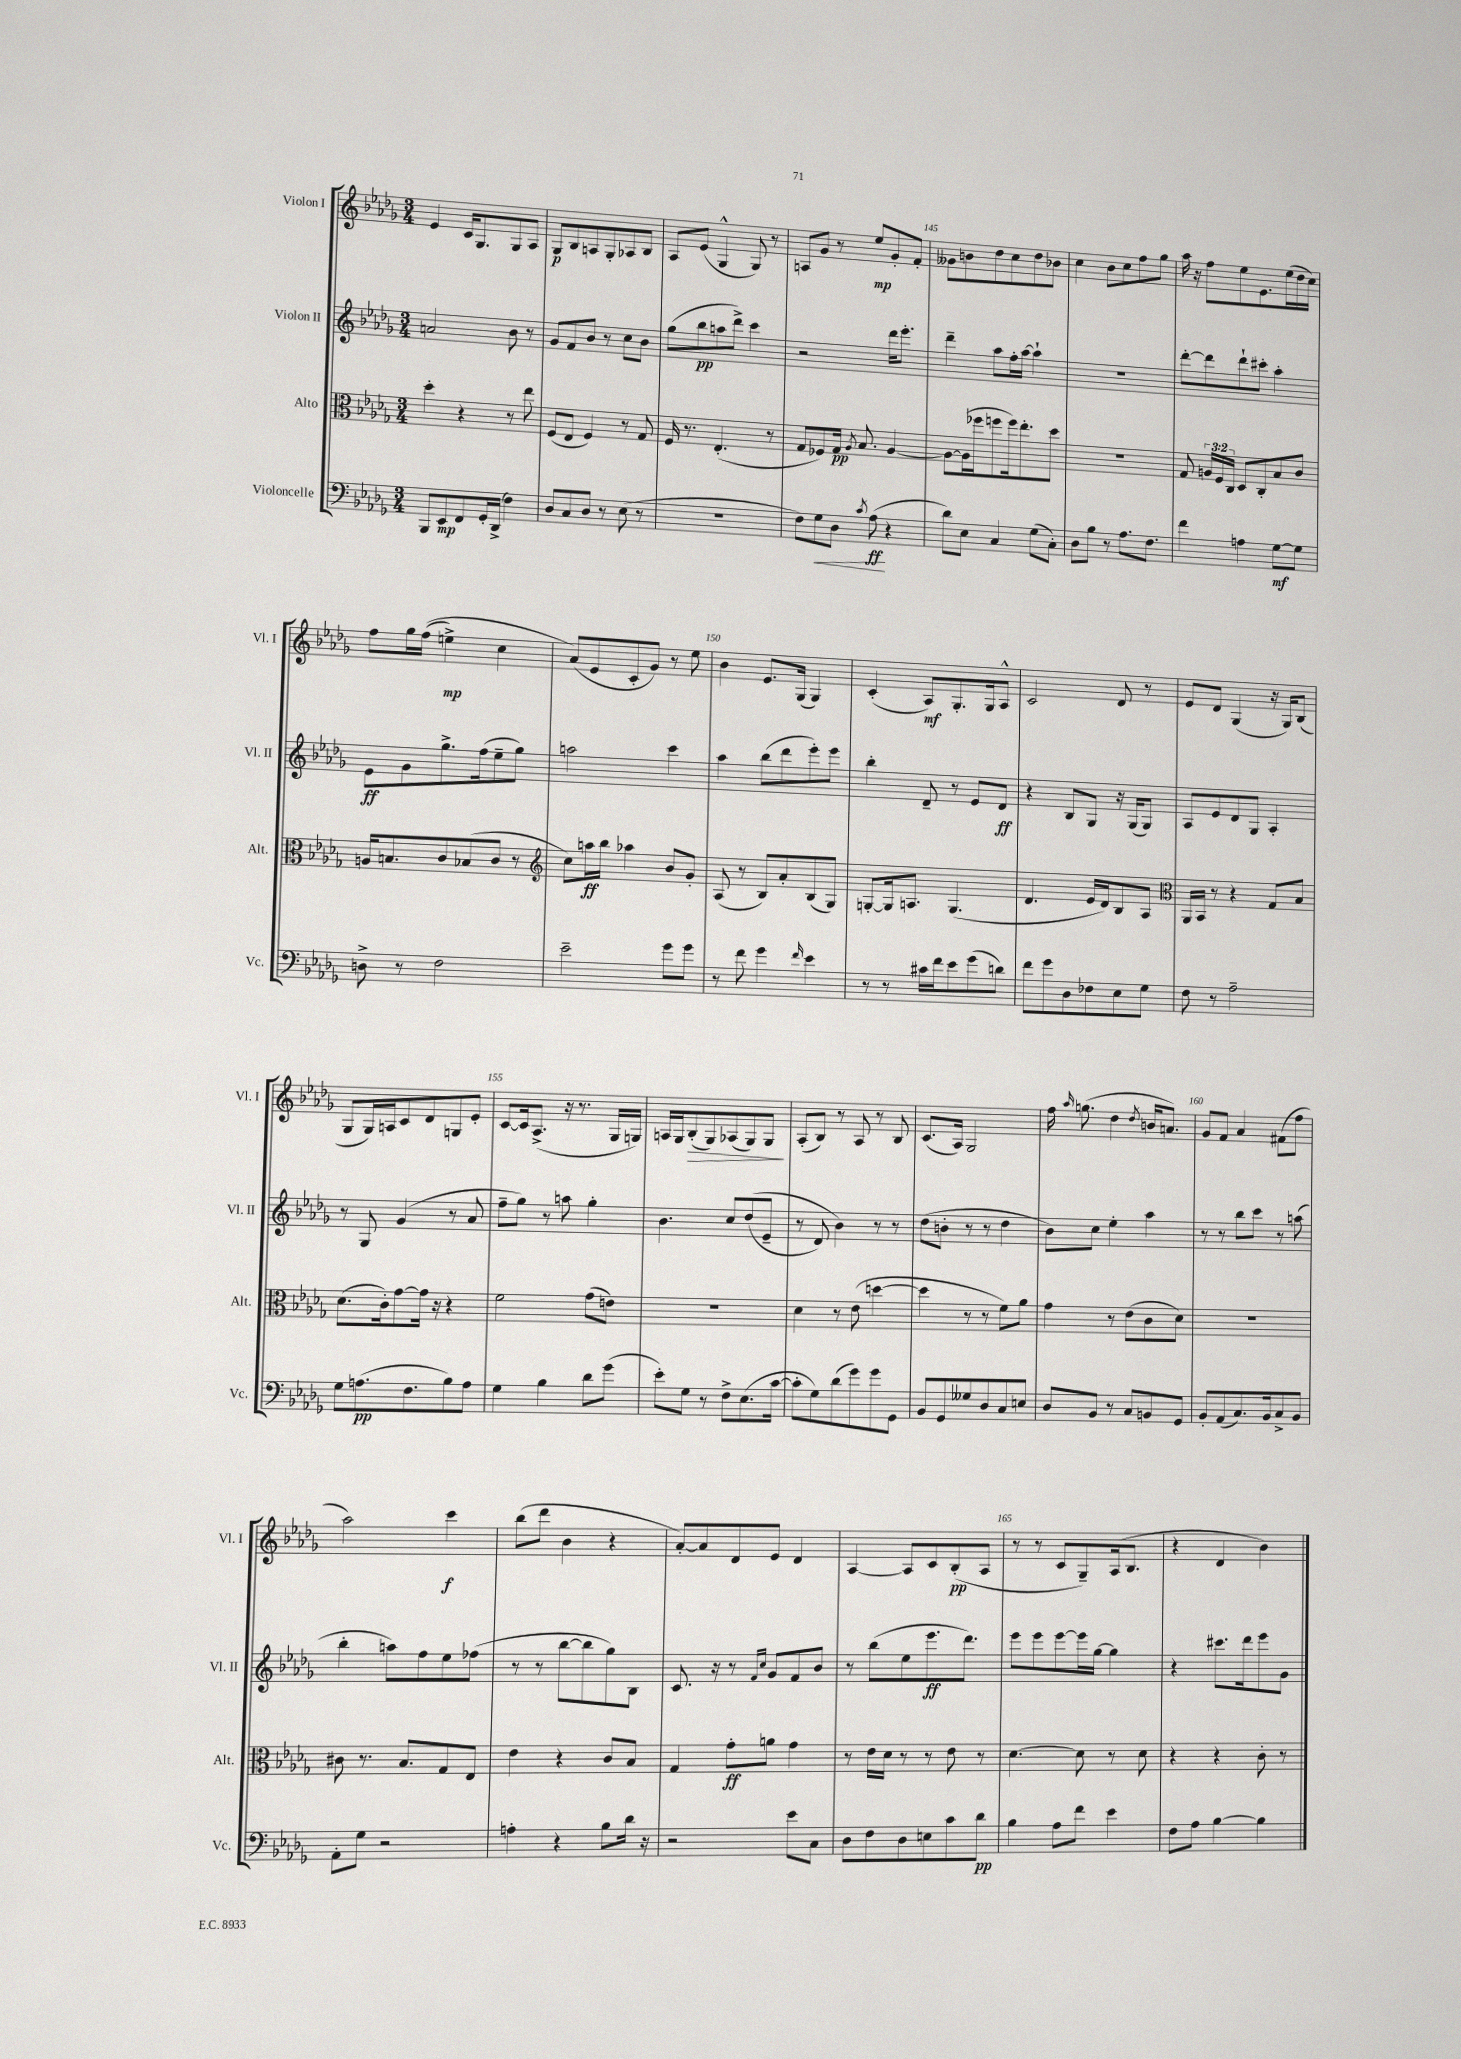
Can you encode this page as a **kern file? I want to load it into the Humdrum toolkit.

**kern	**kern	**kern	**kern
*staff4	*staff3	*staff2	*staff1
*clefF4	*clefC3	*clefG2	*clefG2
*k[b-e-a-d-g-]	*k[b-e-a-d-g-]	*k[b-e-a-d-g-]	*k[b-e-a-d-g-]
*M3/4	*M3/4	*M3/4	*M3/4
8BBB-	4dd-'	2a	4e-
8EE-	.	.	.
8FF	4r	.	16c
.	.	.	8.G-
16GG-'	.	.	.
(16DD-^	.	.	.
4F)	8r	8b-	8G-
.	8ee-	8r	8A-
=	=	=	=
8D-	(8F	8g-	8G-
8C	8E-	8f	8B-
8D-	4F)	8b-	8A
8r	.	8r	8G-'
(8E-	8r	8cc	8A-
8r	8G-	8b-	8B-
=	=	=	=
2.r	16F	(8gg-	8A-
.	8.r	.	.
.	.	8bb-	(8e-
.	(4.E-'	8aa	4G-^^
.	.	8ddd-^)	.
.	.	4ccc	8G-)
.	8r	.	8r
=	=	=	=
8F)	8G-	2r	8A
8G-	8F-)	.	8g-
8D-	16G-	.	8r
.	8qA-	.	.
.	8.B-	.	.
8qc	.	.	.
(8A-	.	.	8ee-
4r	[4A-	16ddd-	8g-'
.	.	8.eee-'	.
.	.	.	8f'
=	=	=	=
8d-)	8A-_	4ddd-~	8g--
8E-	(16A-]	.	8b
.	16ff-	.	.
4C	8ff	8aa-	8dd-
.	16ff)	16ff'	8cc
.	8.ee-'	[16aa-	.
(8G-	.	4aa-`]	8dd-
8C')	8dd-	.	8b-
=	=	=	=
8D-	2.r	2.r	4cc
8B-	.	.	.
8r	.	.	8b-
8.A-	.	.	8cc
.	.	.	8ff
8.F	.	.	.
.	.	.	8gg-
=	=	=	=
4f	8G-	[8ddd-'	16aa-
.	.	.	16r
.	24A	8ddd-]	8ff
.	24F	.	.
.	24C	.	.
4A	8D-	8ddd-`	8ee-
.	8C'	8ccc#'	8.e-
[8G-	8B-	4aa-'	.
.	.	.	(16ee-
8G-]	8c	.	16dd-
.	.	.	16cc)
=	=	=	=
8D^	16A	8e-	8ff
.	8.B	.	.
8r	.	8g-	16gg-
.	.	.	&((16ff
2F	8c	8.gg-^	4ee^)
.	(8B-	.	.
.	.	(16ff	.
.	8c	8ee-~	4cc
.	8r	8gg-)	.
=	=	=	=
*	*clefG2	*	*
2e-~	8cc)	2aa	(8a-&)
.	16aa	.	8e-
.	16bb-	.	.
.	4aa-	.	8c'
.	.	.	8g-)
8g-	8b-	4ccc	8r
8g-	8g-'	.	8ee-
=	=	=	=
8r	(8A-	4aa-	4b-
8f	8r	.	.
4g-	8B-)	(8bb-	8.e-
.	8a-'	8ddd-	.
.	.	.	(16G-
16qqf	.	.	.
4e-	(8B-	8eee-')	4G-)
.	8G-)	8eee-	.
=	=	=	=
8r	[8G'	4bb-'	(4c'
8r	16G]	.	.
.	8.A	.	.
16c#	.	8d-~	8A-)
16f	.	.	.
8e-	(4.G	8r	8.G-'
(8g-	.	8e-	.
.	.	.	16G-
8d)	.	8d-	8A-^^
=	=	=	=
8f	4.d-	4r	2c
8g-	.	.	.
8D-	.	8B-	.
8F-	16e-	8G-	.
.	16d-)	.	.
8E-	8B-	16r	8d-
.	.	(16G-	.
8G-	8A-	8G-)	8r
=	=	=	=
*	*clefC3	*	*
8F	16AA-	8A-	8e-
.	16BB-	.	.
8r	8r	8e-	8d-
2A-~	4r	8d-	(4G-
.	.	8G-	.
.	8G-	4A-'	16r
.	.	.	16G-)
.	8B-	.	(8B-
=	=	=	=
8G-	(8.d-	8r	8G-
(8.A	.	8G-	16G-)
.	16c')	.	16A
.	[8g-	(4g-	8c
8.F	.	.	.
.	16g-]	.	8d-
.	16r	.	.
8B-)	4r	8r	8G
8A	.	8a-	8e-'
=	=	=	=
4G-	2f	8ff~	[8c
.	.	8gg-)	16c]
.	.	.	(8.A-^
4B-	.	8r	.
.	.	8aa	16r
.	.	.	8.r
8d-	(8g-	4gg-'	.
(8g-	8e)	.	16G-
.	.	.	16G)
=	=	=	=
8e-')	2.r	4.b-	16A
.	.	.	16G-
8G-	.	.	(8B-'
8r	.	.	8G-)
8F^	.	8cc	(8A-
(8.E-	.	&((8dd-	8G-)
.	.	8e-~	8G-
[16c	.	.	.
=	=	=	=
8c']	4d-	8r	(8A-'
8G-)	.	8d-)	8B-)
(8d-	8r	4b-&)	8r
8g-)	(8e-	.	8A-
8g-	[4dd	8r	8r
8GG-	.	8r	8B-
=	=	=	=
8BB-	4dd]	(8dd-	(8.c
8GG-	.	8b'	.
.	.	.	16A-)
8G--	8r	8r	2G-
8D-	8r	8r	.
8C	8f)	4dd-	.
8E	8a-	.	.
=	=	=	=
8D-	4g-	8b-)	16ff
.	.	.	16qqaa-
.	.	.	(8.gg
8BB-	.	8cc	.
8r	8r	4ee-'	4dd-
8C	(8e-	.	.
.	.	.	8qdd-
8BB	8c	4aa-	16b
.	.	.	8.a)
8GG-	8d-)	.	.
=	=	=	=
8BB-'	2.r	8r	8g-
(8AA-	.	8r	8f
8.C)	.	8bb-	4a-
.	.	8ccc	.
16BB-	.	.	.
8C^	.	8r	(8f#
8BB-	.	(8aa	8ff
=	=	=	=
8AA-'	8c#	4bb-'	2aa-)
8G-	8.r	.	.
2r	.	8aa)	.
.	8.B-	.	.
.	.	8ff	.
.	8G-	8ee-	4ccc
.	8E-	(8ff-	.
=	=	=	=
4A'	4e-	8r	(8bb-
.	.	8r	8ddd-
4r	4r	[8bb-	4b-
.	.	8bb-]	.
8B-	8c	8gg-)	4r
16d-	8B-	8B-	.
16r	.	.	.
=	=	=	=
2r	4G-	8.c	[8a-')
.	.	.	8a-]
.	.	16r	.
.	8g-'	8r	8d-
.	.	16qqf	.
.	.	16qqcc	.
.	8a	8g-	8e-
8e-	4g-	8f	4d-
8C	.	8b-	.
=	=	=	=
8D-	8r	8r	[4A-
8F	16e-	(8bb-	.
.	16d-	.	.
8D-	8r	8ee-	8A-]
8E	8r	8.eee-	8c
8c	8e-	.	(8B-'
.	.	8.ddd-)	.
8d-	8r	.	8A-
=	=	=	=
4B-	[4.d-	8eee-	8r
.	.	8eee-	8r
8A-	.	[8eee-	8c
8f	8d-]	16eee-]	8G-~)
.	.	[16gg-	.
4e-	8r	4gg-]	(16A-
.	.	.	8.B-
.	8d-	.	.
=	=	=	=
8F	4r	4r	4r
8A-	.	.	.
[4B-	4r	8.ccc#	4d-
.	.	16ddd-	.
4B-]	8c'	8eee-	4b-)
.	8r	8g-	.
==	==	==	==
*-	*-	*-	*-
